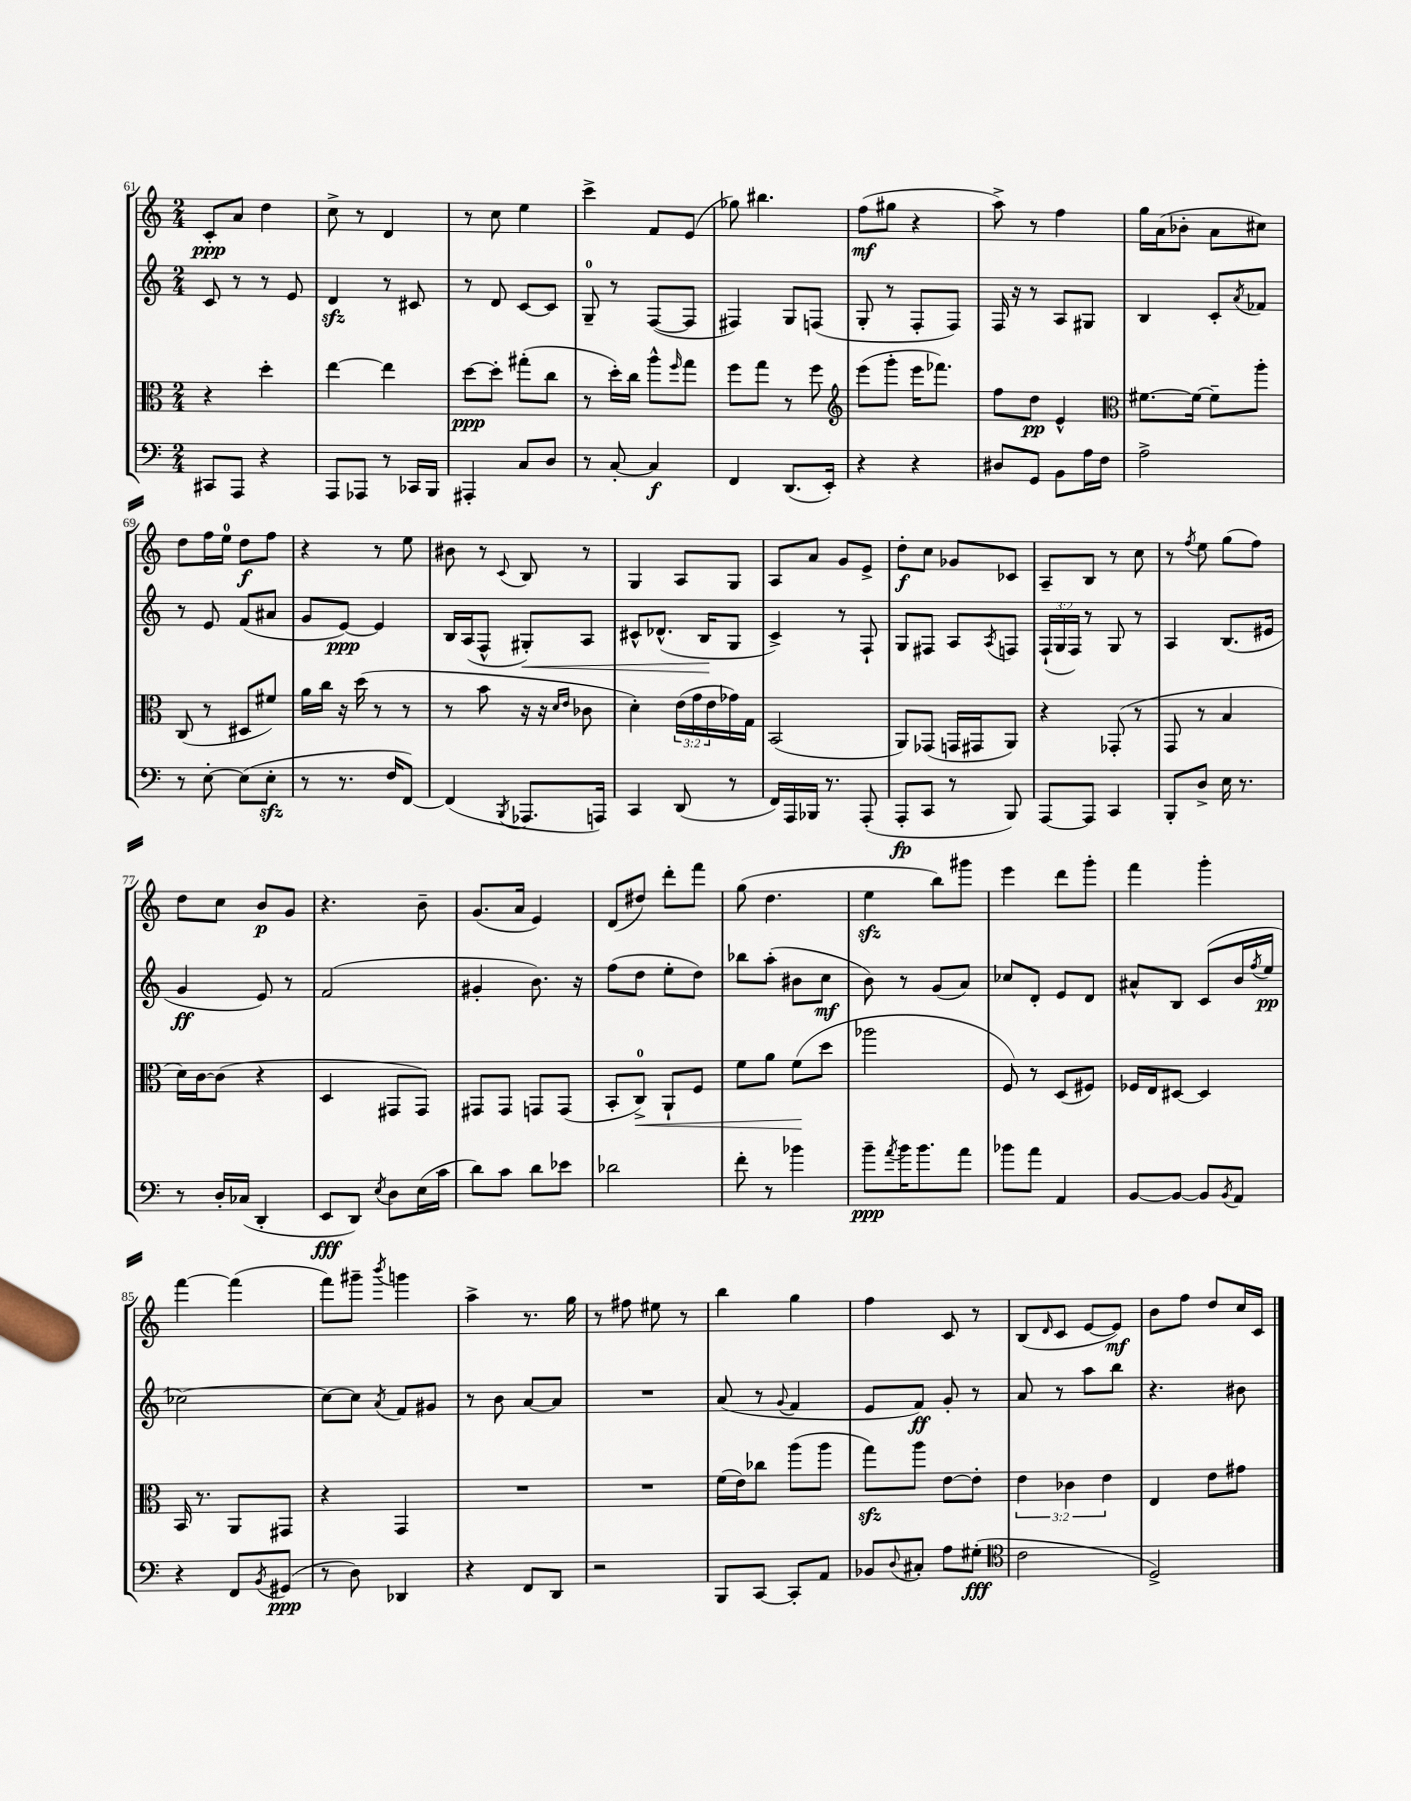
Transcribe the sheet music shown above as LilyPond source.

<<
\new StaffGroup <<
\new Staff = "s0" {
    \clef treble \key c \major \numericTimeSignature \time 2/4
    c'8-.\ppp a'8 d''4 |
    c''8-> r8 d'4 |
    r8 c''8 e''4 |
    c'''4-> f'8 e'8( |
    ges''8) bis''4. |
    f''8\mf( gis''8 r4 |
    a''8->) r8 f''4 |
    g''16 a'16( bes'8-. a'8 cis''8) |
    d''8 f''16 e''16-0 d''8\f f''8 |
    r4 r8 e''8 |
    bis'8 r8 \appoggiatura { c'8 } b8 r8 |
    g4 a8 g8 |
    a8 a'8 g'8 e'8-> |
    d''8-.\f c''8 ges'8 ces'8 |
    a8-- b8 r8 c''8 |
    r8 \acciaccatura { f''8 } e''8 g''8( f''8) |
    d''8 c''8 b'8\p g'8 |
    r4. b'8-- |
    g'8.( a'16 e'4) |
    d'8( dis''8) d'''8-. f'''8 |
    g''8( d''4. |
    e''4\sfz b''8) gis'''8 |
    e'''4 d'''8 g'''8-. |
    f'''4 g'''4-. |
    f'''4~ f'''4( |
    f'''8) gis'''8-- \acciaccatura { b'''8 } g'''4 |
    a''4-> r8. g''16 |
    r8 fis''8 eis''8 r8 |
    b''4 g''4 |
    f''4 c'8 r8 |
    b8( \grace { d'16 } c'8 e'8~ e'8\mf) |
    b'8 f''8 d''8 c''16 c'16 \bar "|." |
}
\new Staff = "s1" {
    \clef treble \key c \major \numericTimeSignature \time 2/4 \override Staff.TupletNumber.text = #tuplet-number::calc-fraction-text
    c'8 r8 r8 e'8 |
    d'4\sfz r8 cis'8 |
    r8 d'8 c'8~ c'8 |
    g8-0-- r8 f8~( f8 |
    fis4) g8 f8( |
    g8-. r8 f8-. f8) |
    f16 r16 r8 a8 gis8 |
    b4 c'8-. \acciaccatura { a'8 } fes'8 |
    r8 e'8 f'8( ais'8 |
    g'8 e'8~\ppp) e'4 |
    b16 a16( f8-^ gis8-.\<) a8 |
    cis'8-^ des'8.-^( b16\! g8 |
    c'4->) r8 f8-! |
    g8 fis8 a8 \acciaccatura { a8 } f8 |
    \tuplet 3/2 { f16-!( g16 f16) } r8 g8 r8 |
    a4 b8.( eis'16 |
    g'4\ff e'8) r8 |
    f'2( |
    gis'4-. b'8.) r16 |
    f''8( d''8 e''8-. d''8) |
    bes''8 a''8-.( bis'8 c''8\mf |
    b'8) r8 g'8( a'8) |
    ces''8 d'8-. e'8 d'8 |
    ais'8-^ b8 c'8( b'16 \acciaccatura { f''8 } e''16\pp |
    ces''2~) |
    ces''8~ ces''8 \acciaccatura { a'8 } f'8 gis'8 |
    r8 b'8 a'8~ a'8 |
    R2 |
    a'8( r8 \appoggiatura { g'8 } f'4 |
    e'8 f'8\ff) g'8-. r8 |
    a'8 r8 a''8 b''8 |
    r4. bis'8 \bar "|." |
}
\new Staff = "s2" {
    \clef alto \key c \major \numericTimeSignature \time 2/4 \override Staff.TupletNumber.text = #tuplet-number::calc-fraction-text
    r4 d''4-. |
    e''4~ e''4 |
    d''8~\ppp d''8-. gis''8-.( c''8 |
    r8 d''16-.) c''16 a''8-^ \grace { f''16 } g''8 |
    f''8 g''8 r8 f''8 |
    \clef treble e'''8( g'''8-. e'''16 fes'''8.) |
    f''8 d''8\pp e'4-^ |
    \clef alto fis'8.~ fis'16~ fis'8-- a''8-. |
    c8( r8 dis8 fis'8) |
    a'16 c''16 r16 d''16( r8 r8 |
    r8 b'8 r16 r16 \grace { d'16 e'16 } ces'8 |
    d'4-.) \tuplet 3/2 { e'16( g'16 e'16 } ges'16) g16 |
    b,2( |
    a,8) ges,8( g,16 gis,16 a,8) |
    r4 ges,8-.( r8 |
    g,8 r8 b4 |
    d'16) c'16~ c'8( r4 |
    d4 gis,8 gis,8) |
    gis,8 gis,8 g,8 g,8( |
    b,8-. c8-0->\<) a,8-! f8 |
    f'8 a'8 f'8\!( d''8 |
    aes''2 |
    f8) r8 d8( fis8) |
    fes16 e16 dis8~ dis4 |
    b,16 r8. a,8 gis,8 |
    r4 g,4 |
    R2 |
    R2 |
    f'16( e'16) ces''8 a''8( a''8 |
    g''8\sfz) a''8 e'8~ e'8-. |
    \tuplet 3/2 { e'4 ces'4 e'4 } |
    e4 e'8 gis'8 \bar "|." |
}
\new Staff = "s3" {
    \clef bass \key c \major \numericTimeSignature \time 2/4
    cis,8 a,,8 r4 |
    a,,8 aes,,8 r8 ces,16 b,,16 |
    ais,,4-. c8 d8 |
    r8 c8~-. c4\f |
    f,4 d,8.( e,16-.) |
    r4 r4 |
    dis8 g,8 b,8 a16 f16 |
    a2-> |
    r8 e8~-. e8( e8-.\sfz |
    r8 r8. f16 f,8~) |
    f,4( \acciaccatura { b,,8 } aes,,8. a,,16) |
    c,4 d,8( r8 |
    f,16) a,,16 bes,,16 r8. a,,8-.( |
    a,,8-.\fp c,8 r8 b,,8) |
    a,,8~ a,,8 c,4 |
    b,,8-. d8-> e16 r8. |
    r8 d16-. ces16( d,4-. |
    e,8\fff d,8) \acciaccatura { e8 } d8 e16( c'16 |
    d'8) c'8 d'8 ees'8 |
    des'2 |
    f'8-. r8 bes'4 |
    b'8--\ppp \acciaccatura { a'8 } b'16 b'8. a'8 |
    bes'8 a'8 a,4 |
    b,8~ b,8~ b,8 \acciaccatura { b,8 } a,8 |
    r4 f,8 \acciaccatura { b,8 } gis,8\ppp( |
    r8 d8) des,4 |
    r4 f,8 d,8 |
    r2 |
    b,,8 c,8~ c,8-. a,8 |
    bes,8 \appoggiatura { d8 } cis8-. a8 gis8-.\fff( |
    \clef tenor c'2 |
    d2->) \bar "|." |
}
>>
>>
\layout { \context { \Score currentBarNumber = #61 } }
